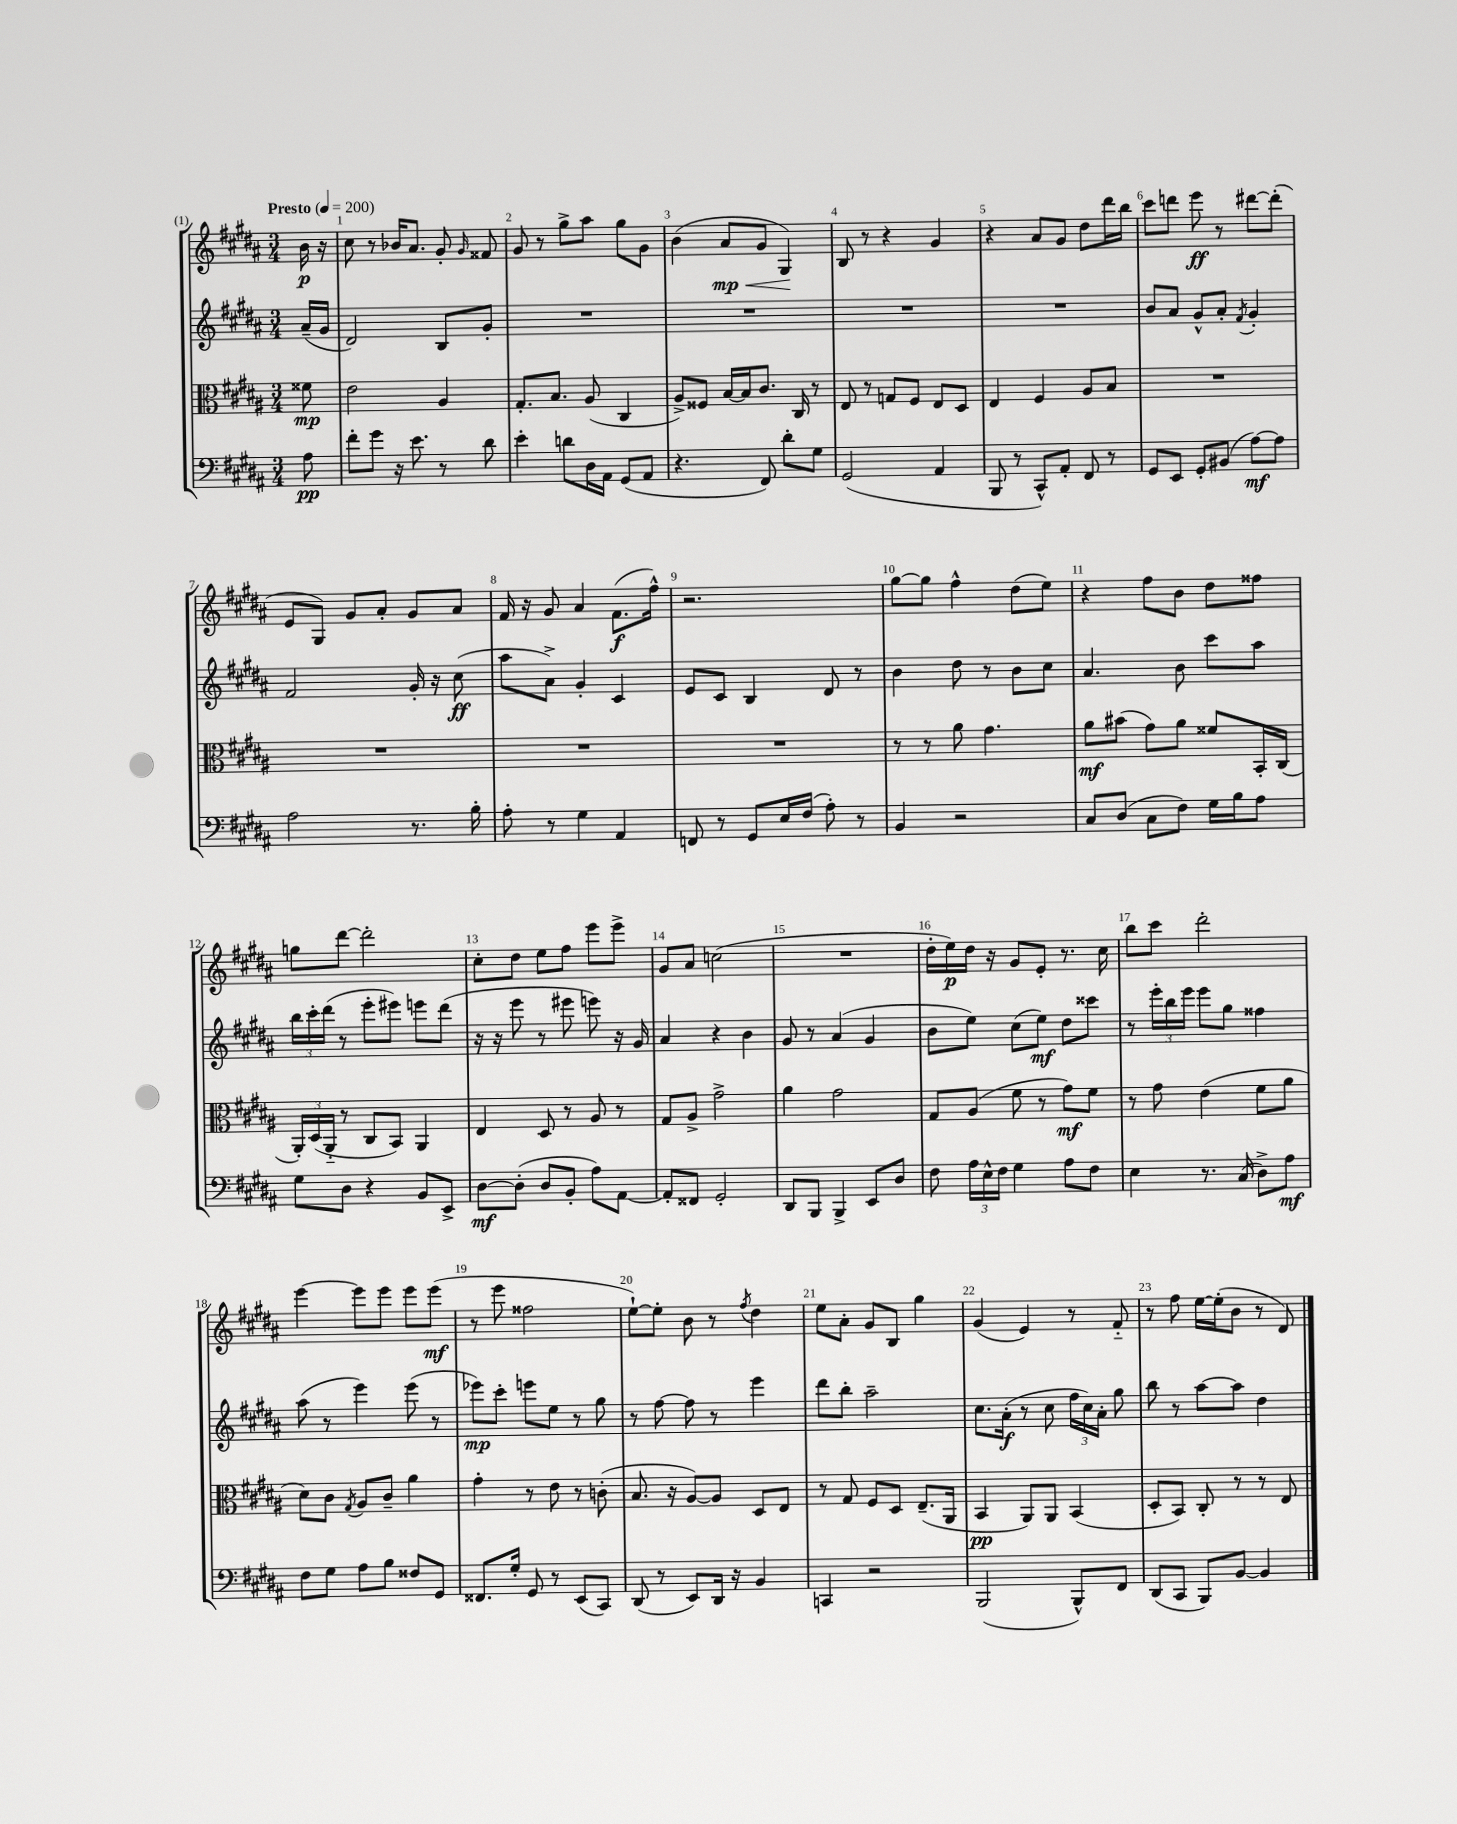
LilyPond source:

<<
\new StaffGroup <<
\new Staff = "s0" {
    \clef treble \key b \major \numericTimeSignature \time 3/4 \partial 8 \tempo "Presto" 4 = 200
    \autoBeamOff b'16\p r16 |
    cis''8 r8 bes'16[ ais'8.] gis'8-. \grace { gis'16 } fisis'8 |
    gis'8 r8 gis''8[-> ais''8] gis''8[ gis'8] |
    b'4( ais'8[\mp\< gis'8] gis4\!) |
    b8 r8 r4 gis'4 |
    r4 ais'8[ gis'8] dis''8[ dis'''16 b''16] |
    cis'''8[ d'''8] e'''8\ff r8 dis'''8[~ dis'''8]-.( |
    e'8[ gis8]) gis'8[ ais'8]-. gis'8[ ais'8] |
    fis'16 r16 gis'8 ais'4 fis'8.[\f( fis''16]-^) |
    r2. |
    gis''8[~ gis''8] fis''4-^ dis''8[( e''8]) |
    r4 fis''8[ b'8] dis''8[ fisis''8] |
    g''8[ dis'''8]~ dis'''2-. |
    cis''8[-. dis''8] e''8[ fis''8] e'''8[ e'''8]-> |
    gis'8[ ais'8] c''2( |
    R2. |
    dis''16[-. e''16\p) dis''16] r16 gis'8[ e'8]-. r8. cis''16 |
    b''8[ cis'''8] dis'''2-. |
    e'''4~ e'''8[ e'''8] e'''8[ e'''8]\mf( |
    r8 e'''8 fisis''2 |
    e''8[~-!) e''8]-. b'8 r8 \acciaccatura { fis''8 } dis''4 |
    e''8[ ais'8]-. gis'8[ b8] gis''4 |
    gis'4( e'4) r8 fis'8-_ |
    r8 fis''8 e''16[~ e''16-.( b'8] r8 dis'8) \bar "|." |
}
\new Staff = "s1" {
    \clef treble \key b \major \numericTimeSignature \time 3/4 \partial 8
    \autoBeamOff ais'16[--( gis'16] |
    dis'2) b8[ gis'8]-. |
    R2. |
    R2. |
    R2. |
    R2. |
    b'8[ ais'8] gis'8[-^ ais'8]-. \acciaccatura { fis'8 } gis'4-. |
    fis'2 gis'16-. r16 cis''8\ff( |
    ais''8[ ais'8]->) gis'4-. cis'4 |
    e'8[ cis'8] b4 dis'8 r8 |
    b'4 dis''8 r8 b'8[ cis''8] |
    ais'4. b'8 cis'''8[ ais''8] |
    \tuplet 3/2 { b''16[ cis'''16-. dis'''16]( } r8 e'''8[-. eis'''8]) e'''8[ dis'''8]( |
    r16 r16 e'''8 r8 eis'''8 e'''8) r16 gis'16 |
    ais'4 r4 b'4 |
    gis'8 r8 ais'4( gis'4 |
    b'8[ e''8]) cis''8[( e''8]\mf) dis''8[ cisis'''8] |
    r8 \tuplet 3/2 { e'''16[-. b''16 e'''16] } e'''8[ gis''8] fisis''4 |
    ais''8( r8 e'''4) e'''8( r8 |
    ees'''8[\mp) cis'''8]-. e'''8[ e''8] r8 gis''8 |
    r8 fis''8~ fis''8 r8 e'''4 |
    dis'''8[ b''8]-. ais''2-- |
    cis''8.[ ais'16]-.\f( r8 cis''8 \tuplet 3/2 { fis''16[ cis''16) ais'16]-. } gis''8 |
    b''8 r8 ais''8[~ ais''8] dis''4 \bar "|." |
}
\new Staff = "s2" {
    \clef alto \key b \major \numericTimeSignature \time 3/4 \partial 8
    \autoBeamOff fisis'8\mp |
    e'2 ais4 |
    gis8.[-. b8.] ais8( cis4 |
    ais8[->) fisis8] b16[~ b16 cis'8.] cis16 r8 |
    e8 r8 g8[ fis8] e8[ dis8] |
    e4 fis4 ais8[ b8] |
    R2. |
    R2. |
    R2. |
    R2. |
    r8 r8 ais'8 gis'4. |
    ais'8[\mf bis'8]( gis'8[) ais'8] fisis'8[ b,16-. cis16]( |
    \tuplet 3/2 { ais,16[-.) dis16( ais,16]-_ } r8 cis8[ b,8]) ais,4 |
    e4 dis8 r8 ais8 r8 |
    gis8[ ais8]-> gis'2-> |
    ais'4 gis'2 |
    gis8[ ais8]( fis'8 r8 gis'8[\mf) fis'8] |
    r8 gis'8 e'4( fis'8[ ais'8] |
    dis'8[) cis'8] \acciaccatura { gis8 } ais8[ cis'8]-- ais'4 |
    gis'4-. r8 e'8 r8 c'8-.( |
    b8. r16 ais8[~) ais8] dis8[ e8] |
    r8 gis8 fis8[ dis8] e8.[--( ais,16] |
    b,4\pp ais,8[) ais,8] b,4( |
    dis8[-. b,8]) cis8-. r8 r8 e8 \bar "|." |
}
\new Staff = "s3" {
    \clef bass \key b \major \numericTimeSignature \time 3/4 \partial 8
    \autoBeamOff ais8\pp |
    fis'8[-. gis'8] r16 e'8. r8 dis'8 |
    e'4-. d'8[ dis16 ais,16] gis,8[( ais,8] |
    r4. fis,8) dis'8[-. gis8] |
    gis,2( ais,4 |
    b,,8 r8 cis,8[-^) ais,8]-. fis,8 r8 |
    gis,8[ e,8] gis,8[-. bis,8]( ais8[~\mf) ais8] |
    ais2 r8. b16-. |
    ais8-. r8 gis4 ais,4 |
    f,8 r8 gis,8[ e16 fis16]( ais8-.) r8 |
    b,4 r2 |
    cis8[ dis8]( cis8[ fis8]) gis16[ b16 ais8] |
    gis8[ dis8] r4 b,8[ e,8]-> |
    dis8[~\mf dis8]-.( dis8[ b,8]-. ais8[) ais,8]~ |
    ais,8[-. fisis,8] gis,2-. |
    dis,8[ b,,8] b,,4-> e,8[ dis8] |
    fis8 \tuplet 3/2 { ais16[ e16-^ fis16] } gis4 ais8[ fis8] |
    e4 r8. cis16( dis8[->) ais8]\mf |
    fis8[ gis8] ais8[ b8] fisis8[ gis,8] |
    fisis,8.[ gis16]-. gis,8 r8 e,8[( cis,8]) |
    dis,8( r8 e,8[) dis,16] r16 b,4 |
    c,4 r2 |
    b,,2( b,,8[-^) fis,8] |
    dis,8[( cis,8] b,,8[) b,8]~ b,4 \bar "|." |
}
>>
>>
\layout { \context { \Score \override BarNumber.break-visibility = ##(#f #t #t) barNumberVisibility = #all-bar-numbers-visible } }
